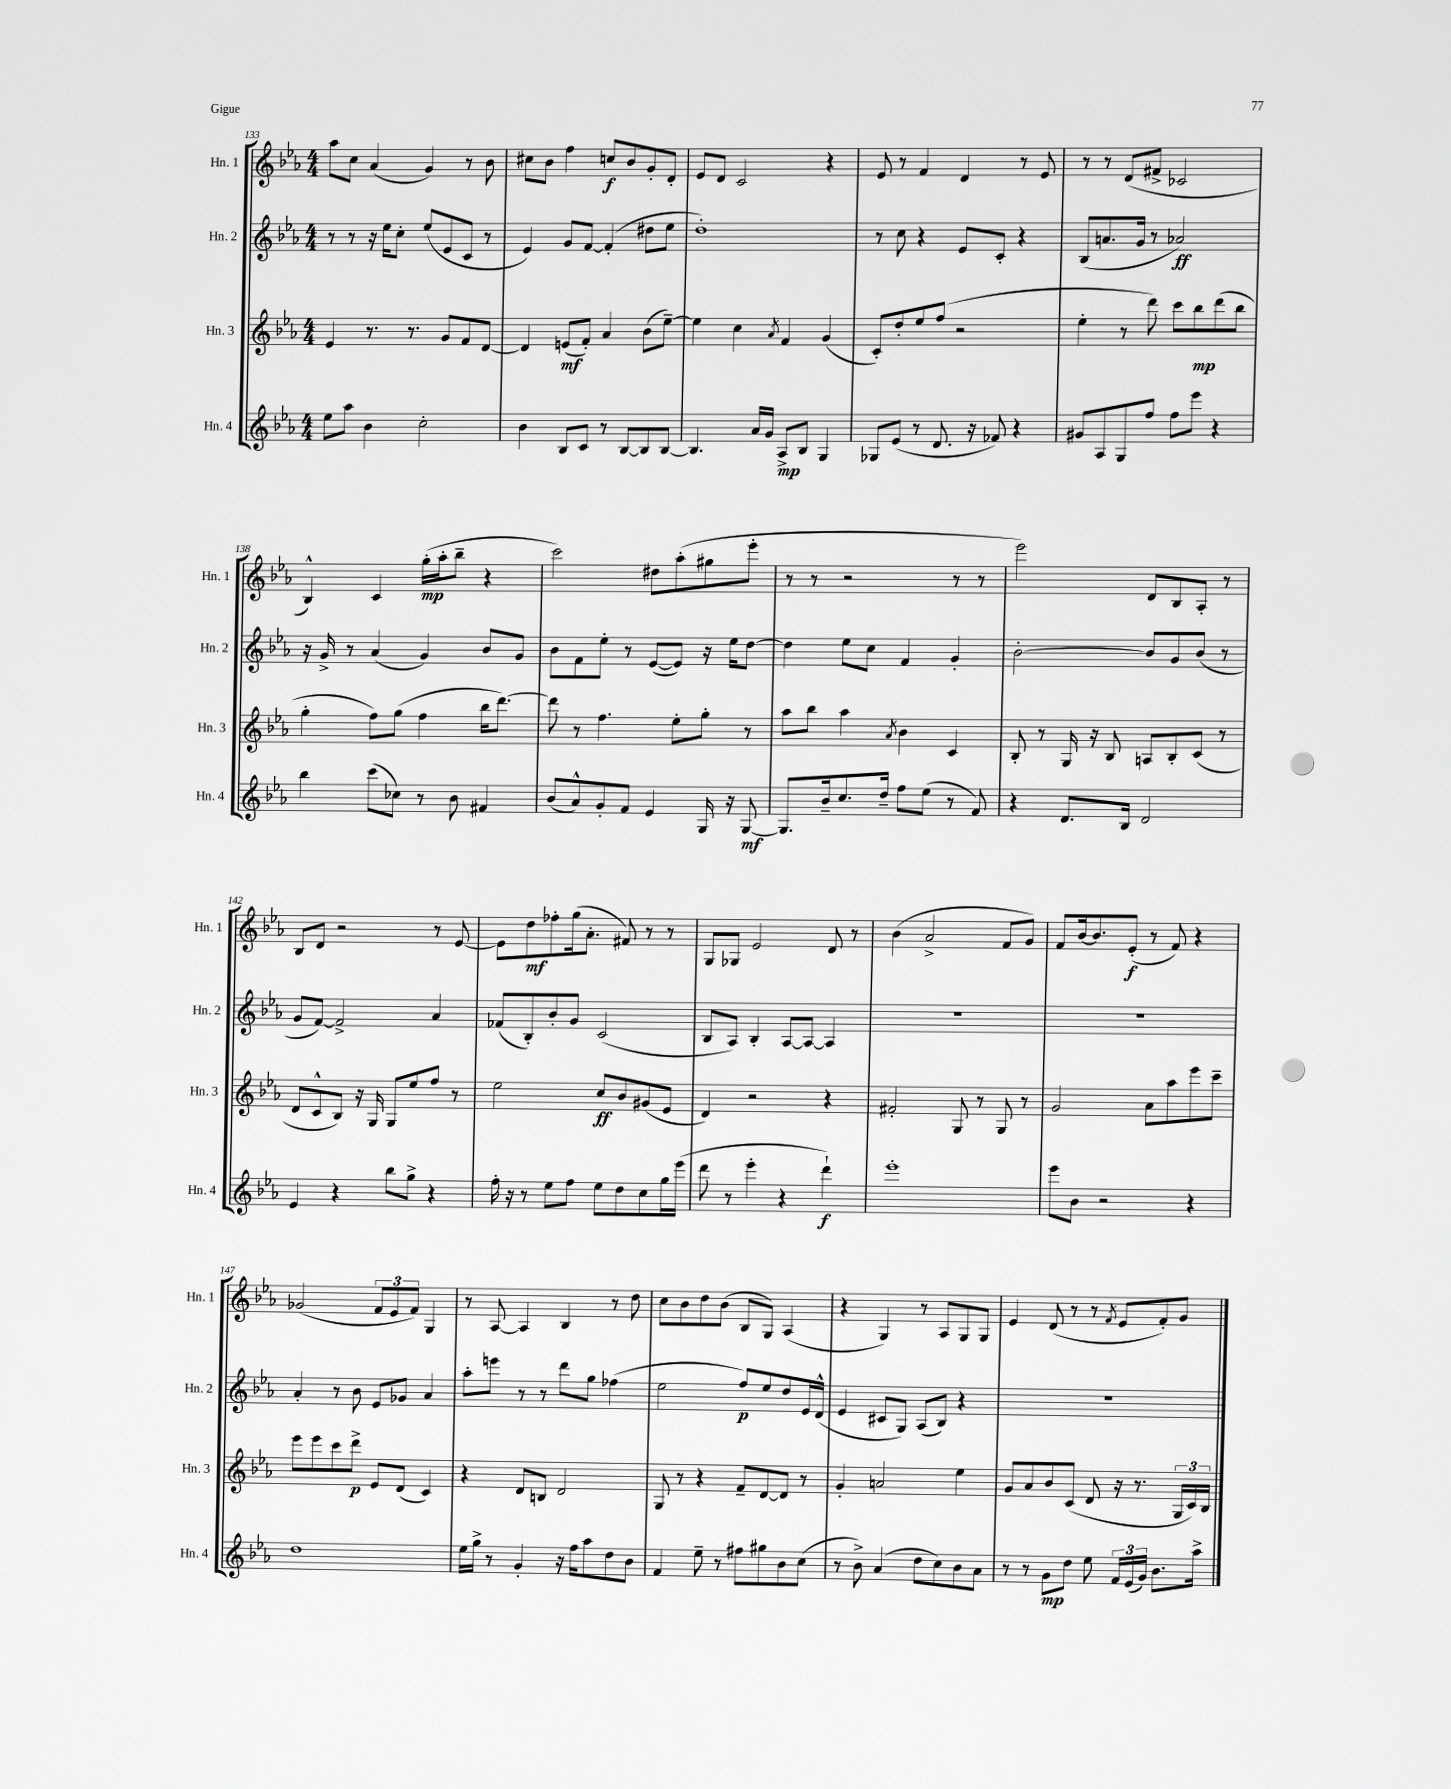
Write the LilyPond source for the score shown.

<<
\new StaffGroup <<
\new Staff = "s0" \with { instrumentName = "Hn. 1" shortInstrumentName = "Hn. 1" } {
    \clef treble \key ees \major \numericTimeSignature \time 4/4
    \autoBeamOff aes''8[ c''8] aes'4( g'4) r8 bes'8 |
    cis''8[ bes'8] f''4 c''8[\f bes'8 g'8-. d'8]-. |
    ees'8[ d'8] c'2 r4 |
    ees'8 r8 f'4 d'4 r8 ees'8 |
    r8 r8 d'8[( fis'8]-> ces'2 |
    bes4-^) c'4 g''16[-.\mp( aes''16-. bes''8]-- r4 |
    c'''2) dis''8[ aes''8-.( gis''8 ees'''8]-. |
    r8 r8 r2 r8 r8 |
    ees'''2) d'8[ bes8 aes8]-. r8 |
    bes8[ d'8] r2 r8 ees'8~ |
    ees'8[ d''8\mf fes''8-. g''16( aes'8.]-. fis'8) r8 r8 |
    g8[ ges8] ees'2 d'8 r8 |
    bes'4( aes'2-> f'8[ g'8]) |
    f'8[ bes'16~ bes'8. ees'8]-.\f( r8 f'8) r4 |
    ges'2( \tuplet 3/2 { f'8[ ees'8 f'8]) } g4 |
    r8 aes8~ aes4 bes4 r8 d''8 |
    c''8[ bes'8 d''8 bes'8]( bes8[ g8]) aes4( |
    r4 g4) r8 aes8[ g8 g8] |
    ees'4 d'8( r8 r8 \acciaccatura { f'8 } ees'8[ f'8-.) g'8] \bar "|." |
}
\new Staff = "s1" \with { instrumentName = "Hn. 2" shortInstrumentName = "Hn. 2" } {
    \clef treble \key ees \major \numericTimeSignature \time 4/4
    \autoBeamOff r8 r8 r16 ees''16[ c''8]-. ees''8[( ees'8 c'8] r8 |
    ees'4) g'8[ f'8]~ f'4-.( dis''8[ ees''8] |
    d''1-.) |
    r8 c''8 r4 ees'8[ c'8]-. r4 |
    bes8[( a'8. g'16] r8 aes'2\ff) |
    r16 g'16-> r8 aes'4( g'4) bes'8[ g'8] |
    bes'8[ f'8 ees''8]-. r8 ees'8[~( ees'8]) r16 ees''16[ d''8]~ |
    d''4 ees''8[ c''8] f'4 g'4-. |
    bes'2~-. bes'8[ g'8 bes'8]( r8 |
    g'8[ f'8]~) f'2-> aes'4 |
    fes'8[( bes8-.) bes'8-. g'8] c'2( |
    bes8[ aes8]) bes4-. aes8[~ aes8]~ aes4 |
    R1 |
    R1 |
    aes'4-. r8 bes'8 ees'8[ ges'8] aes'4 |
    aes''8[-. e'''8] r8 r8 d'''8[ g''8] fes''4( |
    ees''2 f''8[\p) ees''8 d''8 ees'16 d'16]-^( |
    ees'4 cis'8[ g8]) aes8[( bes8]) r4 |
    R1 \bar "|." |
}
\new Staff = "s2" \with { instrumentName = "Hn. 3" shortInstrumentName = "Hn. 3" } {
    \clef treble \key ees \major \numericTimeSignature \time 4/4
    \autoBeamOff ees'4 r8. r8. g'8[ f'8 d'8]~ |
    d'4 e'8[\mf( f'8]-.) aes'4 bes'8[( ees''8]~--) |
    ees''4 c''4 \acciaccatura { aes'8 } f'4 g'4( |
    c'8[-.) d''8-. ees''8 f''8]( r2 |
    ees''4-. r8 d'''8) c'''8[ bes''8\mp d'''8( bes''8] |
    g''4-. f''8[) g''8]( f''4 bes''16[ d'''8.]~) |
    d'''8 r8 f''4. ees''8[-. g''8]-. r8 |
    aes''8[ bes''8] aes''4 \acciaccatura { aes'8 } bes'4 c'4 |
    bes8-. r8 g16 r16 bes8 a8[ bes8-. c'8]( r8 |
    d'8[ c'8-^ bes8]) r16 g16 g8[ ees''8 f''8] r8 |
    ees''2 c''8[\ff bes'8 gis'8( ees'8] |
    d'4) r2 r4 |
    fis'2-. g8 r8 g8 r8 |
    g'2 aes'8[ aes''8 ees'''8 c'''8]-- |
    ees'''8[ ees'''8 c'''8 d'''8]->\p ees'8[ d'8]( c'4) |
    r4 d'8[ b8] d'2 |
    g8 r8 r4 f'8[-- d'8~ d'8] r8 |
    g'4-. a'2 ees''4 |
    g'8[ aes'8 bes'8 c'8]( d'8 r16 r8. \tuplet 3/2 { g16[ c'16) bes16] } \bar "|." |
}
\new Staff = "s3" \with { instrumentName = "Hn. 4" shortInstrumentName = "Hn. 4" } {
    \clef treble \key ees \major \numericTimeSignature \time 4/4
    \autoBeamOff ees''8[ aes''8] bes'4 c''2-. |
    bes'4 bes8[ c'8] r8 bes8[~ bes8 bes8]~ |
    bes4. aes'16[ g'16] aes8[->\mp bes8] g4 |
    ges8[ ees'8]( r8 d'8. r16 fes'8) r4 |
    gis'8[ aes8 g8 f''8] f''8[ ees'''8] r4 |
    bes''4 c'''8[( ces''8]) r8 bes'8 fis'4 |
    bes'8[( aes'8-^) g'8-. f'8] ees'4 g16 r16 g8~\mf |
    g8.[ bes'16-- c''8. d''16]-- f''8[ ees''8]( r8 f'8) |
    r4 d'8.[ bes16] d'2 |
    ees'4 r4 bes''8[ g''8]-> r4 |
    f''16-. r16 r8 ees''8[ f''8] ees''8[ d''8 c''8 g''16 ees'''16]( |
    d'''8 r8 ees'''4-. r4 d'''4-!\f) |
    ees'''1-. |
    ees'''8[ bes'8] r2 r4 |
    d''1 |
    ees''16[ g''16]-> r8 g'4-. r16 f''16[ aes''8 d''8 bes'8] |
    f'4 ees''8-- r8 fis''8[ gis''8 bes'8 c''8]( |
    r8 bes'8->) aes'4( d''8[ c''8) bes'8 aes'8] |
    r8 r8 g'8[\mp d''8] ees''8 \tuplet 3/2 { f'16[ ees'16( g'16]) } bes'8.[ aes''16]-> \bar "|." |
}
>>
>>
\layout { \context { \Score currentBarNumber = #133 } }
